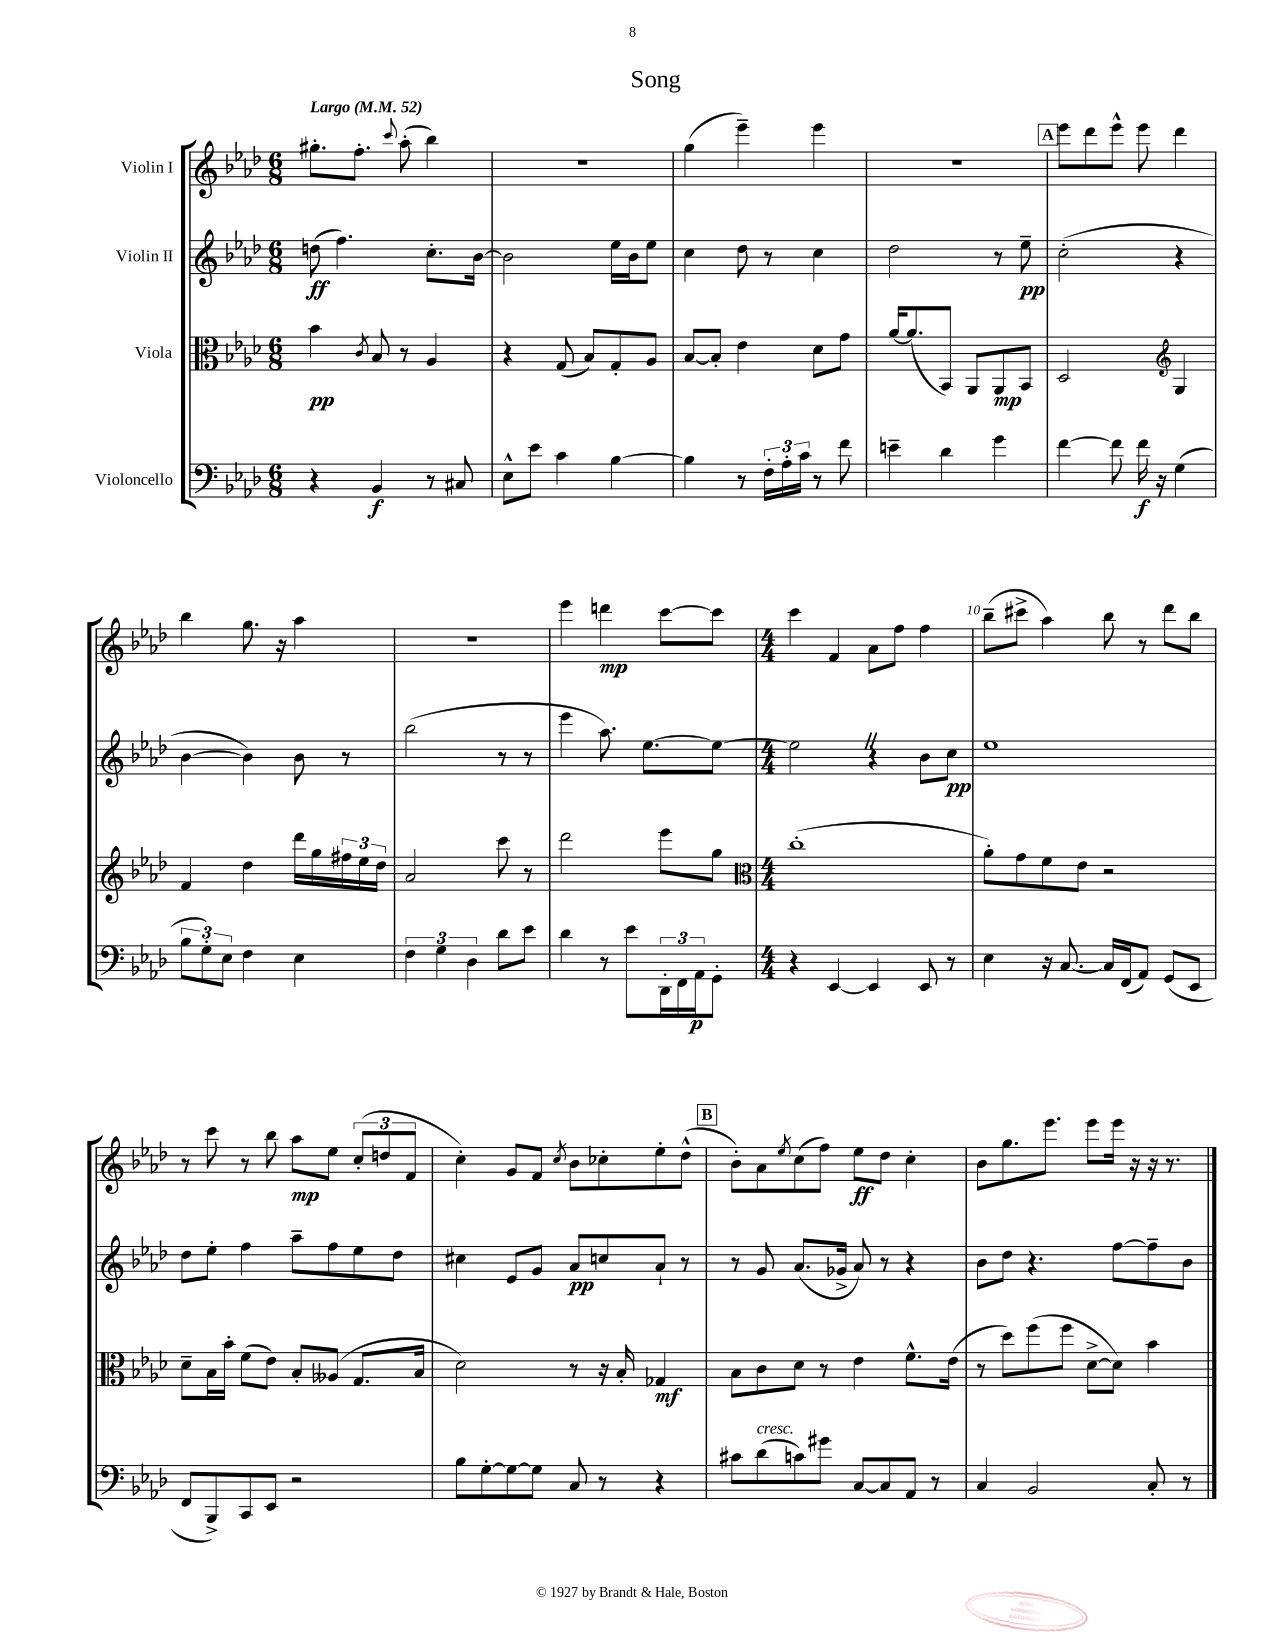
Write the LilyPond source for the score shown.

\header { title = "Song" }
<<
\new StaffGroup <<
\new Staff = "s0" \with { instrumentName = "Violin I" } {
    \clef treble \key aes \major \numericTimeSignature \time 6/8 \tempo "Largo" 4 = 52
    gis''8.-. f''8.-. \appoggiatura { c'''8 } aes''8-.( bes''4) |
    R2. |
    g''4( ees'''4--) ees'''4 |
    R2. |
    \mark \markup { \box "A" } ees'''8 des'''8 ees'''8-^ ees'''8 des'''4 |
    bes''4 g''8. r16 aes''4 |
    R2. |
    ees'''4 d'''4\mp c'''8~ c'''8 |
    \numericTimeSignature \time 4/4 c'''4 f'4 aes'8 f''8 f''4 |
    bes''8--( cis'''8-> aes''4) bes''8 r8 des'''8 bes''8 |
    r8 c'''8 r8 bes''8 aes''8\mp ees''8 \tuplet 3/2 { c''8-.( d''8 f'8 } |
    c''4-.) g'8 f'8 \acciaccatura { c''8 } bes'8 ces''8-. ees''8-. des''8-^( |
    \mark \markup { \box "B" } bes'8-.) aes'8 \acciaccatura { ees''8 } c''8( f''8) ees''8\ff des''8 c''4-. |
    bes'8 g''8. ees'''8. ees'''8 ees'''16 r16 r16 r8. \bar "|." |
}
\new Staff = "s1" \with { instrumentName = "Violin II" } {
    \clef treble \key aes \major \numericTimeSignature \time 6/8
    d''8\ff( f''4.) c''8.-. bes'16~ |
    bes'2 ees''16 bes'16 ees''8 |
    c''4 des''8 r8 c''4 |
    des''2 r8 ees''8--\pp |
    \mark \markup { \box "A" } c''2-.( r4 |
    bes'4~ bes'4) bes'8 r8 |
    bes''2( r8 r8 |
    ees'''4 aes''8.) ees''8.~ ees''8~ |
    \numericTimeSignature \time 4/4 ees''2 \once \override BreathingSign.text = \markup { \musicglyph "scripts.caesura.straight" } \breathe r4 bes'8 c''8\pp |
    ees''1 |
    des''8 ees''8-. f''4 aes''8-- f''8 ees''8 des''8 |
    cis''4 ees'8 g'8 aes'8\pp c''8 aes'8-! r8 |
    \mark \markup { \box "B" } r8 g'8 aes'8.( ges'16-> aes'8) r8 r4 |
    bes'8 des''8 r4. f''8~ f''8-- bes'8 \bar "|." |
}
\new Staff = "s2" \with { instrumentName = "Viola" } {
    \clef alto \key aes \major \numericTimeSignature \time 6/8
    bes'4\pp \acciaccatura { c'8 } bes8 r8 aes4 |
    r4 g8( bes8) g8-. aes8 |
    bes8~ bes8-. ees'4 des'8 g'8 |
    aes'16~ aes'8.( bes,8) aes,8 aes,8\mp bes,8 |
    \mark \markup { \box "A" } des2 \clef treble g4 |
    f'4 des''4 des'''16 g''16 \tuplet 3/2 { fis''16 ees''16 des''16 } |
    aes'2 c'''8 r8 |
    des'''2 ees'''8 g''8 |
    \numericTimeSignature \time 4/4 \clef alto c''1-.( |
    aes'8-.) g'8 f'8 ees'8 r2 |
    des'8-- bes16 bes'16-. f'8( ees'8) bes8-. aeses8( g8. bes16 |
    des'2) r8 r16 bes16-. ges4\mf |
    \mark \markup { \box "B" } bes8 c'8 des'8 r8 ees'4 f'8.-^ ees'16( |
    r8 des''8) f''8( f''8 des'8~-> des'8) bes'4 \bar "|." |
}
\new Staff = "s3" \with { instrumentName = "Violoncello" } {
    \clef bass \key aes \major \numericTimeSignature \time 6/8
    r4 bes,4\f r8 cis8 |
    ees8-^ ees'8 c'4 bes4~ |
    bes4 r8 \tuplet 3/2 { f16-. aes16-. c'16 } r8 f'8 |
    e'4-- des'4 g'4 |
    \mark \markup { \box "A" } f'4~ f'8 f'16\f r16 g4( |
    \tuplet 3/2 { bes8 g8-.) ees8 } f4 ees4 |
    \tuplet 3/2 { f4 g4 des4 } des'8 ees'8 |
    des'4 r8 ees'8 \tuplet 3/2 { des,16-. f,16 aes,16\p } g,8-. |
    \numericTimeSignature \time 4/4 r4 ees,4~ ees,4 ees,8 r8 |
    ees4 r16 c8.~ c16 f,16( aes,8) g,8( ees,8 |
    f,8 bes,,8->) c,8 ees,8 r2 |
    bes8 g8~-. g8~ g8 c8 r8 r4 |
    \mark \markup { \box "B" } cis'8 des'8^\markup { \italic "cresc." }( c'8) gis'8 c8~ c8 aes,8 r8 |
    c4 bes,2 c8-. r8 \bar "|." |
}
>>
>>
\layout { \context { \Score \override BarNumber.break-visibility = ##(#f #t #t) barNumberVisibility = #(every-nth-bar-number-visible 5) } }
